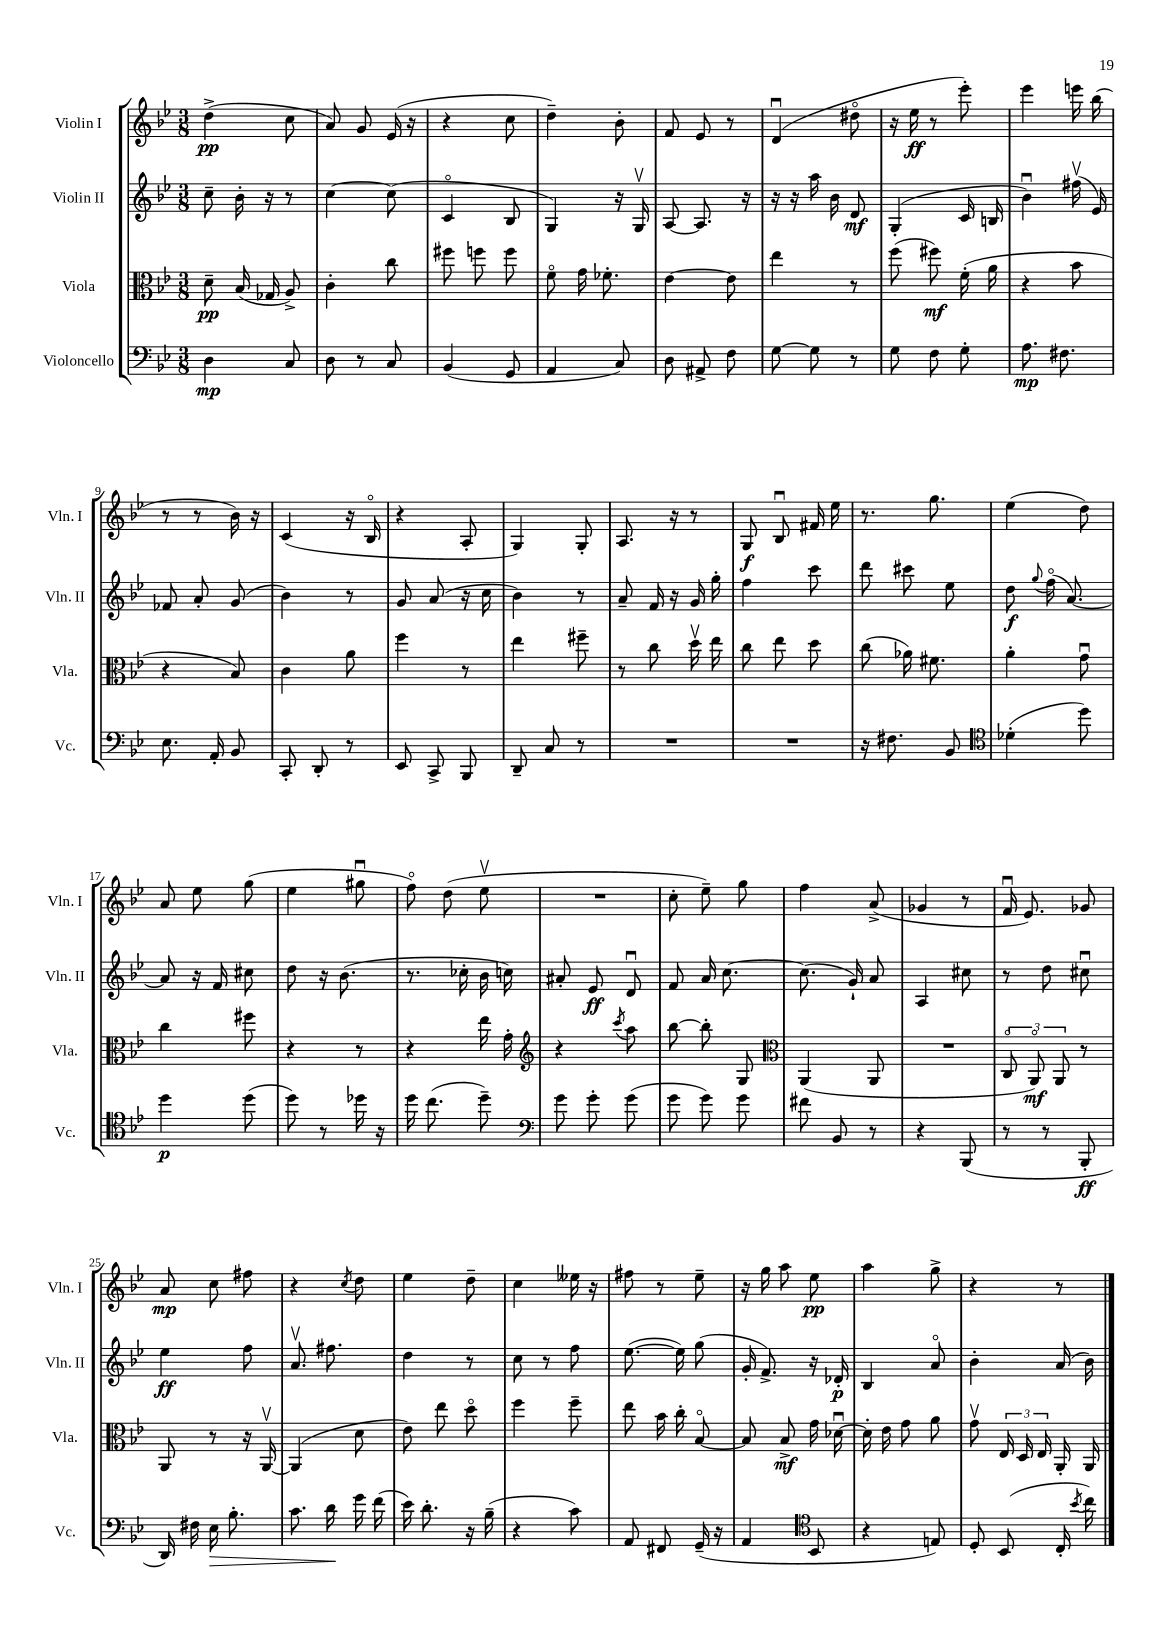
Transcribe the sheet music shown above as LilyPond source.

<<
\new StaffGroup <<
\new Staff = "s0" \with { instrumentName = "Violin I" shortInstrumentName = "Vln. I" } {
    \clef treble \key bes \major \numericTimeSignature \time 3/8
    \autoBeamOff d''4->\pp( c''8 |
    a'8) g'8 ees'16( r16 |
    r4 c''8 |
    d''4--) bes'8-. |
    f'8 ees'8 r8 |
    d'4\downbow( dis''8\flageolet |
    r16 ees''16\ff r8 ees'''8-.) |
    ees'''4 e'''16 bes''16( |
    r8 r8 bes'16) r16 |
    c'4( r16 bes16\flageolet |
    r4 a8-. |
    g4) g8-. |
    a8. r16 r8 |
    g8\f bes8\downbow fis'16 ees''16 |
    r8. g''8. |
    ees''4( d''8) |
    a'8 ees''8 g''8( |
    ees''4 gis''8\downbow |
    f''8\flageolet) d''8( ees''8\upbow |
    R4. |
    c''8-. ees''8--) g''8 |
    f''4 a'8->( |
    ges'4 r8 |
    f'16\downbow ees'8.) ges'8 |
    a'8\mp c''8 fis''8 |
    r4 \acciaccatura { c''8 } d''8 |
    ees''4 d''8-- |
    c''4 eeses''16 r16 |
    fis''8 r8 ees''8-- |
    r16 g''16 a''8 ees''8\pp |
    a''4 g''8-> |
    r4 r8 \bar "|." |
}
\new Staff = "s1" \with { instrumentName = "Violin II" shortInstrumentName = "Vln. II" } {
    \clef treble \key bes \major \numericTimeSignature \time 3/8
    \autoBeamOff c''8-- bes'16-. r16 r8 |
    c''4~ c''8( |
    c'4\flageolet bes8 |
    g4) r16 g16\upbow |
    a8~ a8. r16 |
    r16 r16 a''16 bes'16 d'8\mf |
    g4-.( c'16 b16 |
    bes'4\downbow) fis''16\upbow( ees'16) |
    fes'8 a'8-. g'8( |
    bes'4) r8 |
    g'8 a'8( r16 c''16 |
    bes'4) r8 |
    a'8-- f'16 r16 g'16 g''16-. |
    f''4 c'''8 |
    d'''8 cis'''8 ees''8 |
    d''8\f \appoggiatura { g''8 } f''16\flageolet( a'8.~) |
    a'8 r16 f'16 cis''8 |
    d''8 r16 bes'8.( |
    r8. ces''16-. bes'16 c''16) |
    ais'8-. ees'8\ff d'8\downbow |
    f'8 a'16 c''8.~ |
    c''8.( g'16-!) a'8 |
    a4 cis''8 |
    r8 d''8 cis''8\downbow |
    ees''4\ff f''8 |
    a'8.\upbow fis''8. |
    d''4 r8 |
    c''8 r8 f''8 |
    ees''8.~( ees''16) g''8( |
    g'16-. f'8.->) r16 des'16-.\p |
    bes4 a'8\flageolet |
    bes'4-. a'16( bes'16) \bar "|." |
}
\new Staff = "s2" \with { instrumentName = "Viola" shortInstrumentName = "Vla." } {
    \clef alto \key bes \major \numericTimeSignature \time 3/8
    \autoBeamOff d'8--\pp bes16( ges16 a8->) |
    c'4-. c''8 |
    fis''8 f''8 f''8 |
    f'8\flageolet g'16 fes'8.-. |
    ees'4~ ees'8 |
    ees''4 r8 |
    f''8( fis''8\mf) f'16-.( a'16 |
    r4 bes'8 |
    r4 bes8) |
    c'4 a'8 |
    f''4 r8 |
    ees''4 fis''8-- |
    r8 c''8 d''16\upbow ees''16 |
    c''8 ees''8 d''8 |
    c''8( aes'16) fis'8. |
    a'4-. g'8\downbow |
    c''4 fis''8 |
    r4 r8 |
    r4 ees''16 g'16-. |
    \clef treble r4 \acciaccatura { c'''8 } a''8 |
    bes''8~ bes''8-. g8 |
    \clef alto a,4( a,8 |
    R4. |
    \tuplet 3/2 { c8\flageolet a,8\flageolet\mf) a,8 } r8 |
    a,8 r8 r16 a,16~\upbow |
    a,4( d'8 |
    ees'8) ees''8 d''8\flageolet |
    f''4 f''8-- |
    ees''8 bes'16 c''16-. bes8~\flageolet |
    bes8 bes8->\mf g'16 des'16~\downbow |
    des'16-. ees'16 g'8 a'8 |
    g'8\upbow \tuplet 3/2 { ees16 d16 ees16 } a,16-. a,16 \bar "|." |
}
\new Staff = "s3" \with { instrumentName = "Violoncello" shortInstrumentName = "Vc." } {
    \clef bass \key bes \major \numericTimeSignature \time 3/8
    \autoBeamOff d4\mp c8 |
    d8 r8 c8 |
    bes,4( g,8 |
    a,4 c8) |
    d8 ais,8-> f8 |
    g8~ g8 r8 |
    g8 f8 g8-. |
    a8.\mp fis8. |
    ees8. a,16-. bes,8 |
    c,8-. d,8-. r8 |
    ees,8 c,8-> bes,,8 |
    d,8-- c8 r8 |
    R4. |
    R4. |
    r16 fis8. bes,8 |
    \clef tenor des'4-.( d''8) |
    d''4\p d''8( |
    d''8) r8 des''16 r16 |
    d''16 c''8.( d''8--) |
    \clef bass g'8 g'8-. g'8( |
    g'8 g'8) g'8 |
    fis'8 bes,8 r8 |
    r4 bes,,8( |
    r8 r8 bes,,8-.\ff |
    d,16) fis16 ees16\> bes8.-. |
    c'8. d'16\! g'16 f'16( |
    ees'16) d'8.-. r16 bes16--( |
    r4 c'8) |
    a,8 fis,8 g,16--( r16 |
    a,4 \clef tenor bes,8 |
    r4 e8) |
    d8-. bes,8( c16-. \acciaccatura { bes'8 } c''16) \bar "|." |
}
>>
>>
